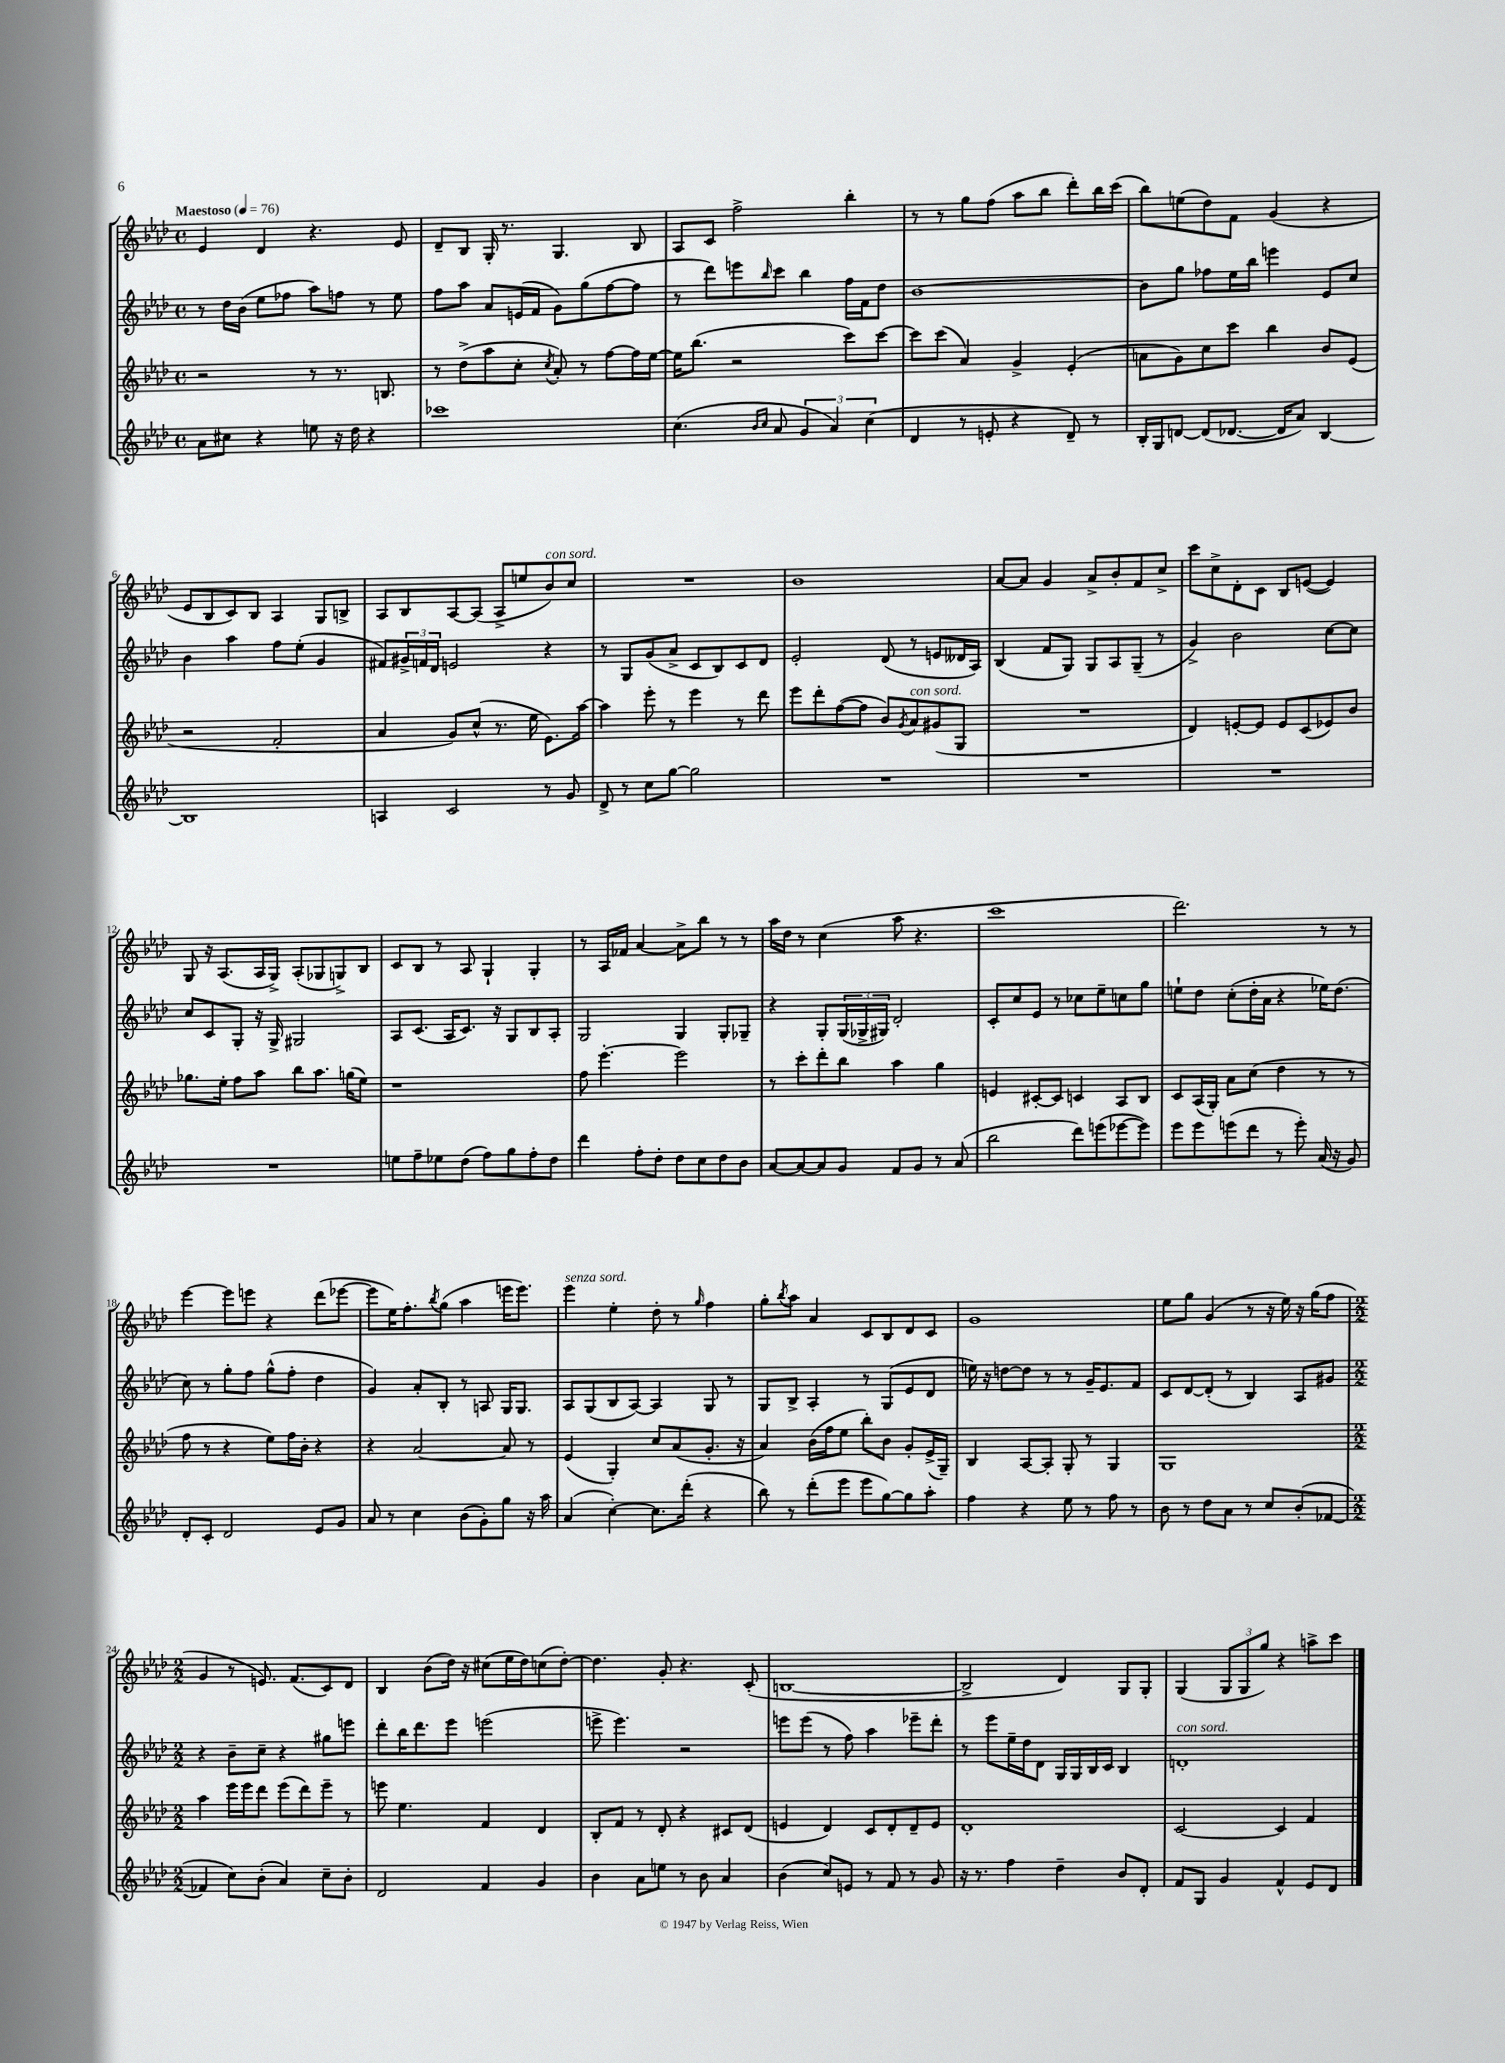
<<
\new StaffGroup <<
\new Staff = "s0" {
    \clef treble \key aes \major \defaultTimeSignature \time 4/4 \tempo "Maestoso" 4 = 76
    ees'4 des'4 r4. ees'8 |
    des'8-- bes8 g16-. r8. g4. bes8 |
    aes8 c'8 f''2-> bes''4-. |
    r8 r8 g''8 f''8( aes''8 bes''8 des'''8-.) bes''16 c'''16( |
    bes''8) e''8( des''8) f'8 g'4( r4 |
    ees'8 bes8 c'8) bes8 aes4 g8 b8-> |
    aes8 bes8 aes8~ aes8( aes8-> e''8 bes'8^\markup { \italic "con sord." }) c''8 |
    R1 |
    bes'1 |
    aes'8~ aes'8 g'4 aes'8-> bes'8-. f'8 c''8-> |
    c'''8 c''8-> des'8-. c'8 bes8 e'8~( e'4) |
    g8 r16 aes8.( aes16 g16->) aes8-.( ges8 g8->) bes8 |
    c'8 bes8 r8 aes8 g4-! g4-. |
    r8 aes16 fes'16 aes'4~ aes'8-> bes''8 r8 r8 |
    aes''16 des''16 r8 c''4( aes''8 r4. |
    c'''1 |
    des'''2.) r8 r8 |
    ees'''4~ ees'''8 e'''8 r4 des'''8( ees'''8~ |
    ees'''8 ees''16) f''8.-. \acciaccatura { bes''8 } g''8( aes''4 e'''16 e'''8.) |
    ees'''4^\markup { \italic "senza sord." } ees''4-. des''8-. r8 \grace { g''16 } f''4 |
    g''8-. \acciaccatura { bes''8 } aes''8 aes'4 c'8 bes8 des'8 c'8 |
    g'1 |
    ees''8 g''8 g'4( r8 r16 ees''16) r16 g''16( f''8 |
    \numericTimeSignature \time 2/2 g'4 r8 e'8.) f'8.( c'8) des'8 |
    bes4 bes'8( des''16) r16 cis''8( ees''16 des''16) c''8( des''8~-.) |
    des''4. g'8-. r4. c'8-.( |
    b1~ |
    b2-> des'4) g8 g8-. |
    g4( \tuplet 3/2 { g8 g8 g''8) } r4 a''8-> c'''8 \bar "|." |
}
\new Staff = "s1" {
    \clef treble \key aes \major \defaultTimeSignature \time 4/4
    r8 des''16 bes'16( ees''8 fes''8 aes''8) f''8 r8 ees''8 |
    f''8 aes''8 aes'8 e'16( f'16 g'8) g''8( f''8~ f''8 |
    r8 des'''8) e'''8 \grace { bes''16 } c'''8 bes''4 f''16 f'16 des''8 |
    bes'1~ |
    bes'8 g''8 fes''8 ees''16 bes''16 e'''4 ees'8 c''8 |
    bes'4 aes''4 f''8 ees''8-.( g'4 |
    fis'8) \tuplet 3/2 { gis'16-> f'16 des'16 } e'2 r4 |
    r8 g8 g'8( aes'8-> c'8 bes8) c'8 des'8 |
    ees'2-. des'8( r8 e'8 deses'16 aes16) |
    bes4( f'8 g8) g8 aes8 g8--( r8 |
    g'4->) bes'2 c''8~ c''8 |
    c''8 c'8 g8-. r16 g16-> gis2 |
    aes8 c'8.( aes16 c'8.) r16 g8 bes8 aes8-. |
    g2 g4 g8-. ges8-- |
    r4 g8-. \tuplet 3/2 { g16( ges16-> gis16) } des'2-. |
    c'8-. c''8 ees'8 r8 ces''8 ees''8-- c''8 g''8 |
    e''8-! des''8 c''8-.( des''16-. aes'16 r4 ees''16) des''8.( |
    c''8) r8 g''8-. f''8 g''8-^( f''8-. des''4 |
    g'4) aes'8-. bes8-. r8 a8 g16 g8. |
    aes8 g8( bes8 aes8~) aes4 g8 r8 |
    g8 bes8-> aes4-. r8 g8( ees'8 des'8 |
    e''16) r16 d''8~ d''8 r8 r8 g'16-- ees'8. f'8 |
    c'8 des'8~ des'8-.( r8 bes4) aes8 gis'8 |
    \numericTimeSignature \time 2/2 r4 bes'8-- c''8-- r4 gis''8 e'''8 |
    des'''8-. bes''16 des'''8. ees'''8 e'''2( |
    e'''8-> e'''4.) r2 |
    e'''8 e'''8( r8 f''8) aes''4 ees'''8-- des'''8-. |
    r8 ees'''8 ees''16-- des''16 des'8 g16 g16 bes16 c'16 bes4 |
    d'1-.^\markup { \italic "con sord." } \bar "|." |
}
\new Staff = "s2" {
    \clef treble \key aes \major \defaultTimeSignature \time 4/4
    r2 r8 r8. b8. |
    r8 des''8->( aes''8 c''8-. \acciaccatura { c''8 } aes'8-.) r8 f''8~ f''16 ees''16~ |
    ees''16 bes''8.( r2 c'''8) c'''8~ |
    c'''8 c'''8( aes'4) g'4-> ees'4-.( |
    a'8 g'8) c''8 c'''8 bes''4 bes'8 ees'8( |
    r2 f'2-. |
    aes'4 g'8) c''8-^( r8. ees''16 ees'8.) aes''16~ |
    aes''4 ees'''8-. r8 ees'''4 r8 des'''8 |
    ees'''8 des'''8-. f''8~( f''8 bes'8) \acciaccatura { g'8 } aes'8^\markup { \italic "con sord." } gis'8( g8 |
    R1 |
    des'4) e'8~-. e'8 e'8 c'8( ees'8) bes'8 |
    ges''8. ees''16-. f''8 aes''8 bes''8 aes''8. g''16( ees''8) |
    r1 |
    f''8 ees'''4.~-. ees'''2 |
    r8 c'''8-. des'''8-. bes''8 aes''4 g''4 |
    e'4 cis'8~-. cis'8 c'4 aes8 bes8 |
    c'8 aes16( g16-.) aes'8 c''8( des''4 r8 r8 |
    f''8 r8 r4 ees''8) f''16 bes'16-. r4 |
    r4 aes'2~ aes'8 r8 |
    ees'4( g4-.) c''8 aes'8( g'8.-. r16 |
    aes'4) bes'16( f''16 ees''8 bes''8-.) bes'8 g'8-. ees'16->( g16--) |
    bes4 aes8~ aes8-. g8-. r8 g4 |
    g1 |
    \numericTimeSignature \time 2/2 aes''4 ees'''16 ees'''16 des'''8 ees'''8( des'''8) ees'''8-- r8 |
    e'''8 ees''4. f'4 des'4 |
    bes8-. f'8 r8 des'8-. r4 cis'8 des'8( |
    e'4 des'4) c'8 des'8-. des'8-- e'8 |
    des'1-. |
    c'2~ c'4 f'4 \bar "|." |
}
\new Staff = "s3" {
    \clef treble \key aes \major \defaultTimeSignature \time 4/4
    aes'8 cis''8 r4 e''8 r16 des''16 r4 |
    ces'''1 |
    c''4.( \grace { bes'16 c''16 } aes'8 \tuplet 3/2 { g'4 aes'4) c''4( } |
    des'4 r8 e'8-. r4 des'8--) r8 |
    bes16-. g16 d'8~ d'8( des'8.~ des'16 aes'8) bes4~ |
    bes1 |
    a4 c'2 r8 g'8 |
    des'8-> r8 c''8 g''8~ g''2 |
    R1 |
    R1 |
    R1 |
    R1 |
    e''8 f''8-- ees''8 des''8( f''8) g''8 f''8-. des''8 |
    des'''4 f''8-. des''8-. des''8 c''8 des''8 bes'8 |
    aes'8~ aes'8~ aes'8 g'8 f'8 g'8 r8 aes'8( |
    bes''2 des'''8) e'''8( ees'''8~ ees'''8) |
    ees'''8 ees'''8 e'''8( des'''8 r8 e'''8-.) aes'16( r16 g'8) |
    des'8-. c'8-. des'2 ees'8 g'8 |
    aes'8 r8 c''4 bes'8( g'8-.) g''8 r16 aes''16 |
    aes'4( c''4~-.) c''8. des'''16-.( r4 |
    bes''8) r8 des'''8-.( ees'''8 ees'''8 g''8~) g''8 aes''8-. |
    f''4 r4 ees''8 r8 f''8 r8 |
    bes'8 r8 des''8 aes'8 r8 c''8 bes'8-.( fes'8~ |
    \numericTimeSignature \time 2/2 fes'4 c''8) bes'8-.( aes'4) c''8-- bes'8-. |
    des'2 f'4 g'4 |
    bes'4 aes'8 e''8 r8 bes'8 aes'4 |
    bes'4( c''8) e'8 r8 f'8 r8 g'8 |
    r16 r8. f''4 des''4-- bes'8 des'8-. |
    f'8 g8 g'4 f'4-^ ees'8 des'8 \bar "|." |
}
>>
>>
